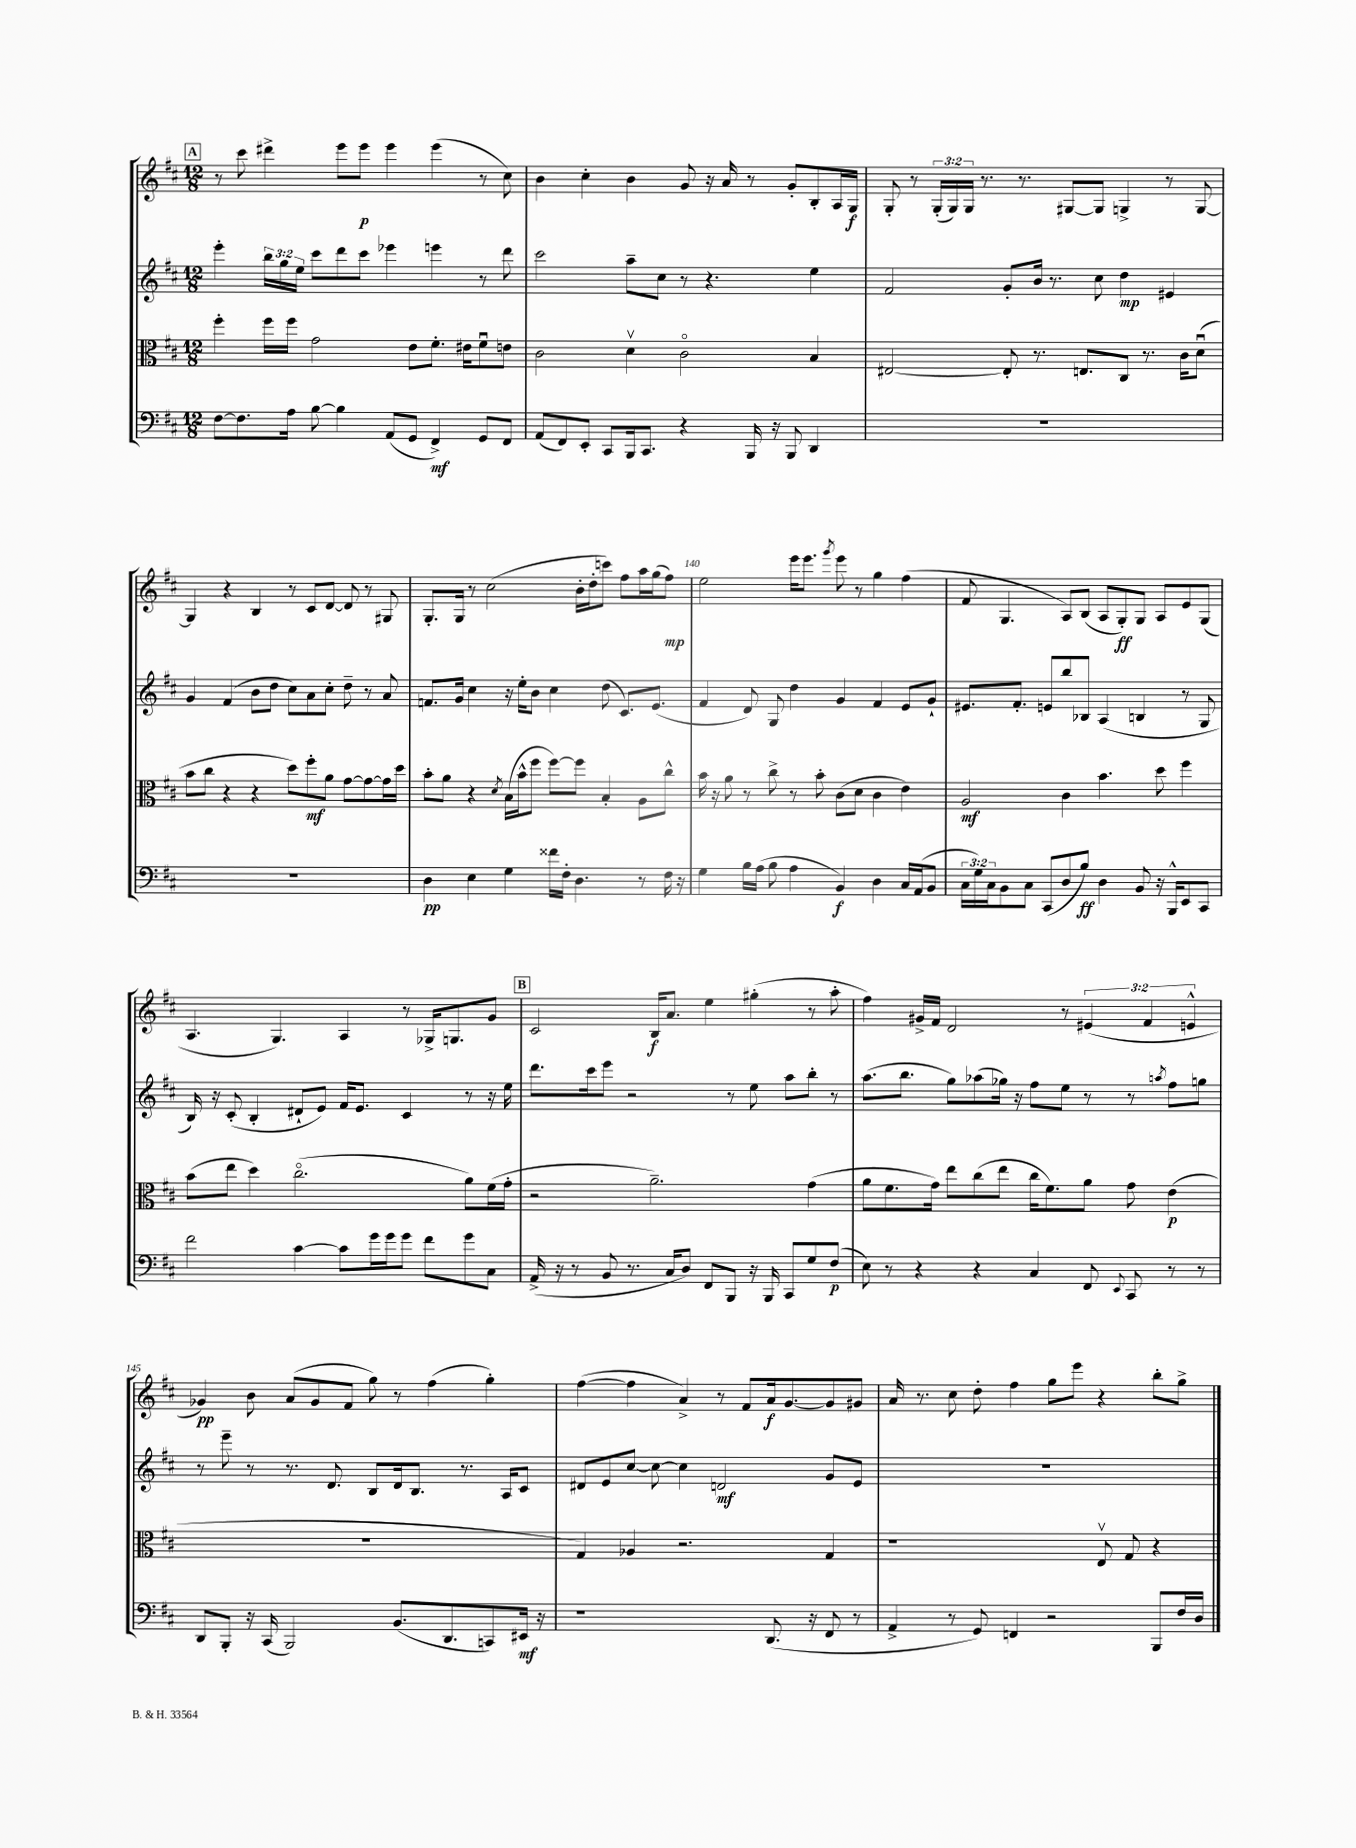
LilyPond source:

<<
\new StaffGroup <<
\new Staff = "s0" {
    \clef treble \key d \major \numericTimeSignature \time 12/8 \override Staff.TupletNumber.text = #tuplet-number::calc-fraction-text
    \mark \markup { \box "A" } r8 cis'''8 dis'''4-> e'''8 e'''8\p e'''4 e'''4( r8 cis''8) |
    b'4 cis''4-. b'4 g'8 r16 a'16 r8 g'8-. b8-. a16 g16\f |
    g8-. r8 \tuplet 3/2 { g16-.( g16) g16 } r8. r8. gis8~ gis8 g4-> r8 g8~ |
    g4 r4 b4 r8 cis'8 d'8~ d'8 r8 gis8 |
    g8.-. g16 r8 cis''2( b'16-. d''16-. c'''8) fis''8 a''16 g''16( fis''8\mp) |
    e''2 e'''16 e'''8. \acciaccatura { g'''8 } e'''8 r8 g''4 fis''4( |
    fis'8 g4. a8) b8( a8 g8-.\ff) g8 a8 e'8 g8( |
    a4. g4.) a4 r8 ges16-> g8. g'8 |
    \mark \markup { \box "B" } cis'2 b16\f a'8. e''4 gis''4-.( r8 a''8-. |
    fis''4) gis'16-> fis'16 d'2 r8 \tuplet 3/2 { eis'4( fis'4 e'4-^ } |
    ges'4\pp) b'8 a'8( ges'8 fis'8 g''8) r8 fis''4( g''4-.) |
    fis''4~( fis''4 a'4->) r8 fis'8 a'16\f g'8.~ g'8 gis'8 |
    a'16 r8. cis''8 d''8-. fis''4 g''8 e'''8 r4 b''8-. g''8-> \bar "|." |
}
\new Staff = "s1" {
    \clef treble \key d \major \numericTimeSignature \time 12/8 \override Staff.TupletNumber.text = #tuplet-number::calc-fraction-text
    \mark \markup { \box "A" } e'''4-. \tuplet 3/2 { b''16 g''16 e''16 } cis'''8 d'''8 cis'''8 ees'''4 e'''4 r8 d'''8 |
    cis'''2 a''8-- cis''8 r8 r4. e''4 |
    fis'2 g'8-. b'16 r8. cis''8 d''4\mp eis'4 |
    g'4 fis'4( b'8 d''8 cis''8) a'8 cis''8-. d''8-- r8 a'8 |
    f'8. g'16 cis''4 r16 e''16-. b'8 cis''4 d''8( cis'8.) e'8.( |
    fis'4 d'8) g8 d''4 g'4 fis'4 e'8 g'8-! |
    eis'8. fis'8.-. e'8 b''8 bes8 a4( b4 r8 g8 |
    b16) r16 cis'8-.( b4-. dis'8-! e'8) fis'16 e'8. cis'4 r8 r16 e''16 |
    \mark \markup { \box "B" } d'''8. cis'''16 e'''8 r2 r8 e''8 a''8 b''8-. r8 |
    a''8.( b''8. g''8) aes''8( ges''16) r16 fis''8 e''8 r8 r8 \acciaccatura { a''8 } fis''8 g''8 |
    r8 e'''8-- r8 r8. d'8. b8 d'16 b8. r8. a16 cis'8 |
    dis'8 e'8 cis''8~ cis''8~ cis''4 d'2\mf g'8 e'8 |
    R1. \bar "|." |
}
\new Staff = "s2" {
    \clef alto \key d \major \numericTimeSignature \time 12/8
    \mark \markup { \box "A" } fis''4-. fis''16 fis''16 g'2 e'8 fis'8.-. eis'16 fis'8\downbow e'8 |
    cis'2 d'4\upbow cis'2\flageolet b4 |
    eis2~ eis8-. r8. e8. cis8 r8. cis'16 d'8\downbow( |
    b'8 cis''8 r4 r4 d''8) fis''8-.\mf a'8 g'8~ g'8~ g'16 d''16 |
    b'8-. a'8 r4 \acciaccatura { d'8 } b16( b'16-^ fis''8 fis''8~) fis''8 b4-. a8 cis''8-^ |
    b'16 r16 a'8 r8 cis''8-> r8 b'8-. cis'8( d'8 cis'4 e'4) |
    a2\mf cis'4 b'4. d''8 fis''4 |
    b'8( e''8 d''4) cis''2.\flageolet( a'8) fis'16( g'16-. |
    \mark \markup { \box "B" } r2 a'2.--) g'4( |
    a'8 fis'8. g'16) e''8 cis''8( e''8 cis''16 fis'8.) a'8 g'8 e'4\p( |
    r1. |
    g4) aes4 r2. g4 |
    r1 e8\upbow g8 r4 \bar "|." |
}
\new Staff = "s3" {
    \clef bass \key d \major \numericTimeSignature \time 12/8 \override Staff.TupletNumber.text = #tuplet-number::calc-fraction-text
    \mark \markup { \box "A" } fis8~ fis8. a16 b8~ b4 a,8( g,8 fis,4->\mf) g,8 fis,8 |
    a,8( fis,8) e,8-. cis,8 b,,16 cis,8. r4 b,,16 r16 b,,8 d,4 |
    R1. |
    R1. |
    d4\pp e4 g4 fisis'16 fis16-. d4. r8 fis16 r16 |
    g4 b16 a16( b8 a4 b,4\f) d4 cis16 a,16( b,8 |
    \tuplet 3/2 { cis16 g16) cis16 } b,8 cis8 cis,8( d8 b8\ff) d4 b,8 r16 b,,16-^ e,8 cis,8 |
    fis'2 cis'4~ cis'8 g'16 g'16 g'8 fis'8 g'8 cis8 |
    \mark \markup { \box "B" } a,16->( r16 r8 b,8 r8. cis16 d8) fis,8 b,,8 r16 b,,16 cis,8 g8 fis8\p( |
    e8) r8 r4 r4 cis4 fis,8 \appoggiatura { e,8 } cis,8 r8 r8 |
    d,8 b,,8-. r16 cis,16( b,,2) b,8.( d,8. c,8) eis,16\mf r16 |
    r1 d,8.( r16 fis,8 r8 |
    a,4-> r8 g,8) f,4 r2 b,,8 fis16 d16 \bar "|." |
}
>>
>>
\layout { \context { \Score currentBarNumber = #135 \override BarNumber.break-visibility = ##(#f #t #t) barNumberVisibility = #(every-nth-bar-number-visible 5) } }
